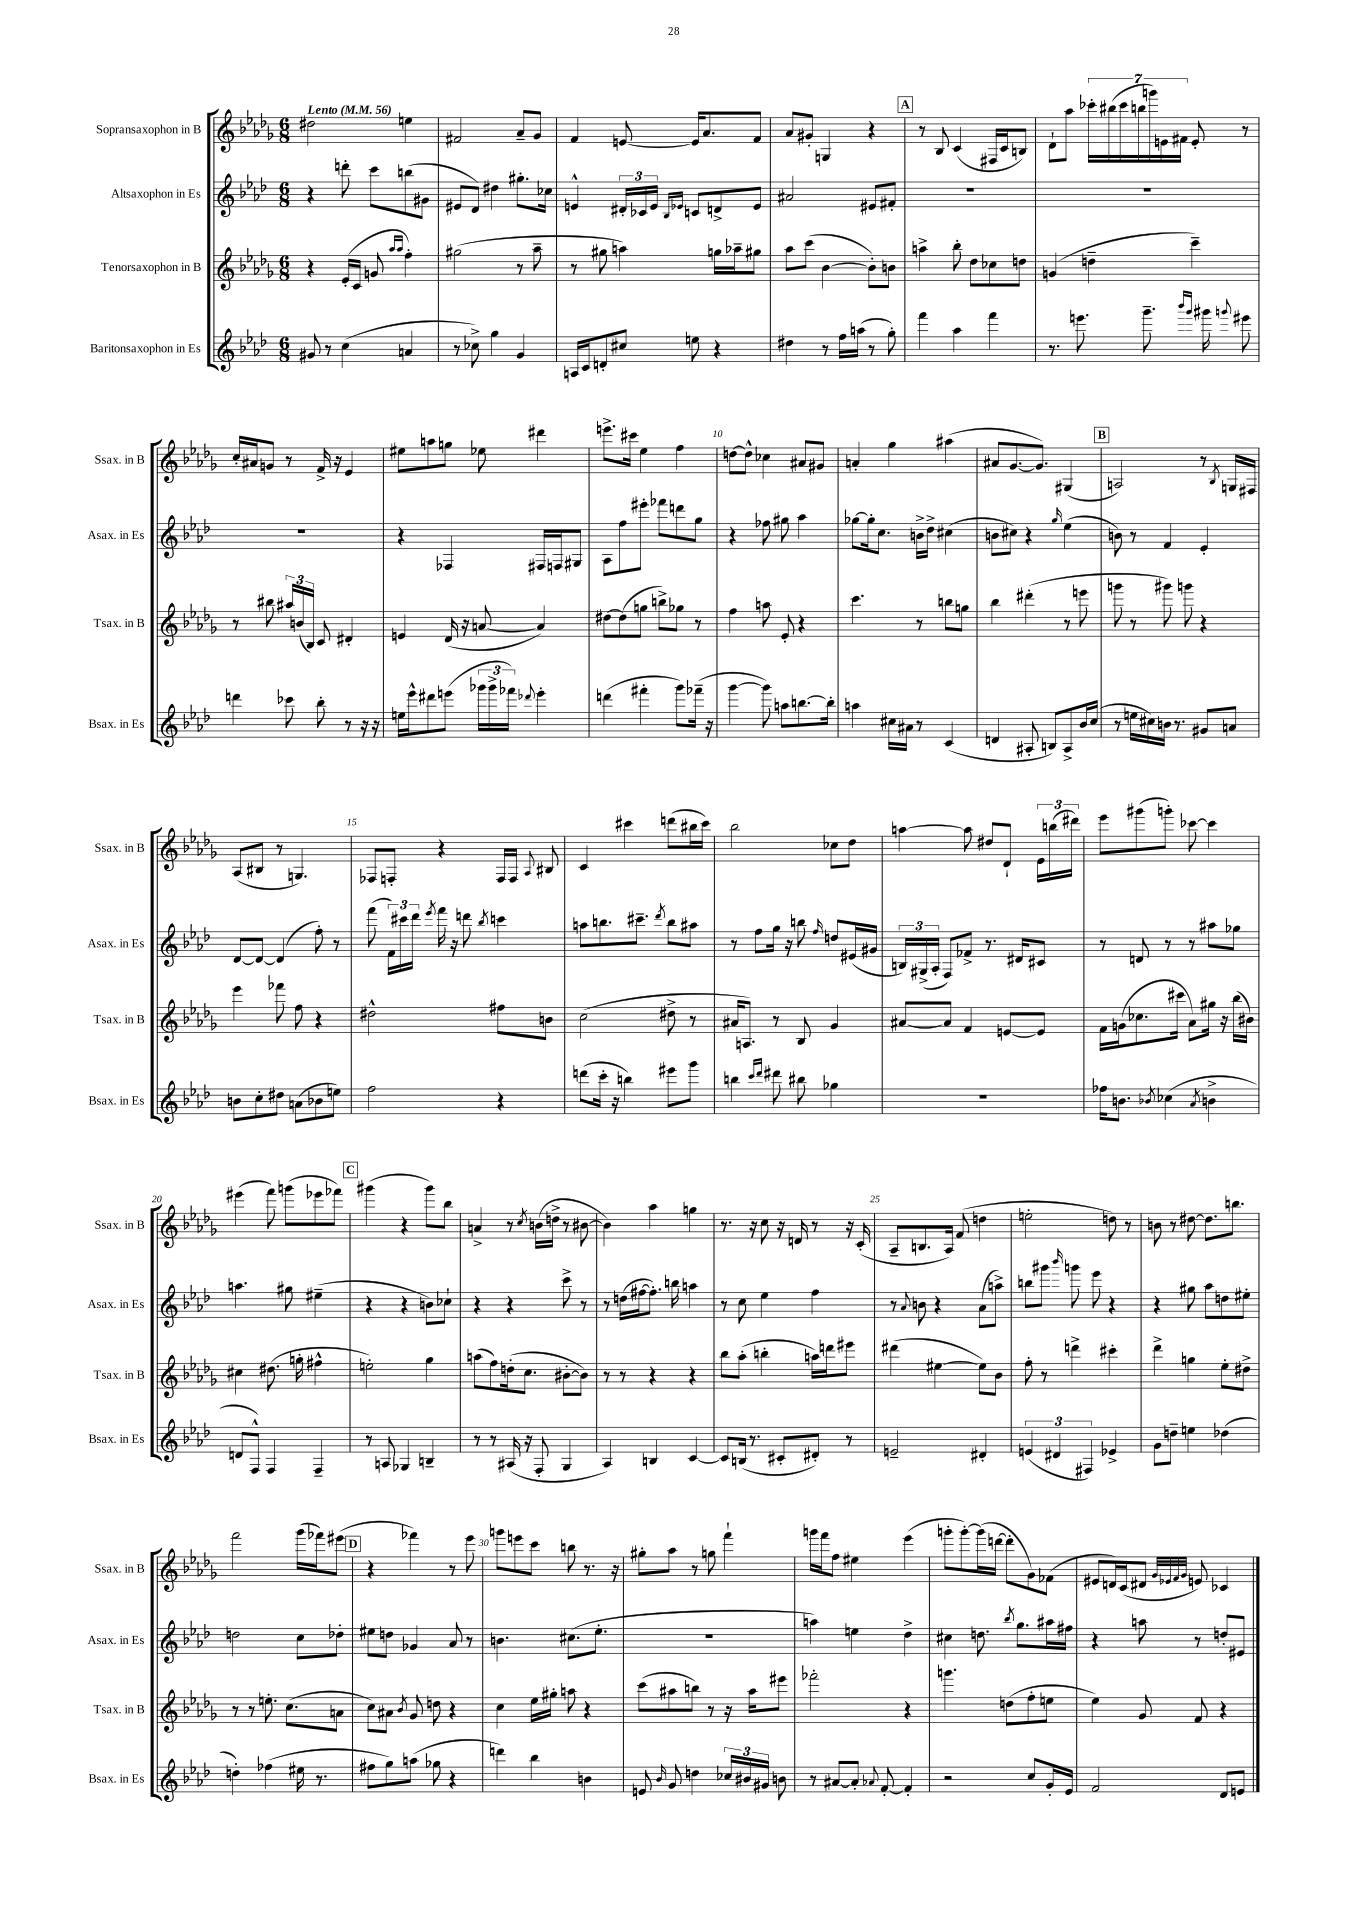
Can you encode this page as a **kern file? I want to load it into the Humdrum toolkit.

**kern	**kern	**kern	**kern
*staff4	*staff3	*staff2	*staff1
*clefG2	*clefG2	*clefG2	*clefG2
*k[b-e-a-d-]	*k[b-e-a-d-g-]	*k[b-e-a-d-]	*k[b-e-a-d-g-]
*M6/8	*M6/8	*M6/8	*M6/8
*MM56	*MM56	*MM56	*MM56
8g#	4r	4r	2dd#
8r	.	.	.
(4cc	(16e-'	8ddd'	.
.	16c	.	.
.	8g	8ccc	.
.	16qqaa-	.	.
.	16qqaa-	.	.
4a	4ff')	(8bb	4ee
.	.	8g#	.
=	=	=	=
8r	(2gg#	8e#	2f#
8cc-^)	.	8d-)	.
4gg	.	4dd#	.
4g	8r	8.gg#'	8a-~
.	8aa-~	.	8g-
.	.	16cc-	.
=	=	=	=
16A	8r	4e^^	4f
16c	.	.	.
8d'	8gg#	.	.
8cc#	4aa)	24d#'	[8e
.	.	24c-	.
.	.	24e	.
.	.	16qqB-	.
.	.	16qqe-	.
8ee	.	8c	16e]
.	.	.	8.a-
4r	16gg	8d^	.
.	16aa-~	.	.
.	8gg#	8e-	8f
=	=	=	=
4dd#	8aa-	2a#	8a-
.	(8ccc	.	8g#'
8r	[4b-	.	4G
16ff	.	.	.
(16aa	.	.	.
8r	8b-'])	8e#	4r
8gg')	8b	8f#'	.
=	=	=	=
4fff	4aa^	2.r	8r
.	.	.	8B-
4aa-	8bb-'	.	(4c
.	8dd-	.	.
4fff	8cc-	.	16F#
.	.	.	16c
.	8dd	.	8B)
=	=	=	=
8.r	(4g	2.r	8d-`
.	.	.	8aa-
8.eee	.	.	.
.	4dd~	.	28ccc-'
.	.	.	(28bb#
.	.	.	28ccc-
.	.	.	28bb
8.ggg~	.	.	.
.	.	.	28ggg)
.	.	.	28e
.	.	.	28f#
.	4ccc~)	.	8e'
16qqbbb-	.	.	.
16qqggg	.	.	.
16ggg#	.	.	.
8qqggg	.	.	.
8eee#	.	.	8r
=	=	=	=
4ddd	8r	2.r	16cc'
.	.	.	16a#
.	8bb#	.	8g
8ccc-	24aa#	.	8r
.	(24b	.	.
.	24B-)	.	.
8bb-'	8c	.	16f^
.	.	.	16r
8r	4d#'	.	4e-
16r	.	.	.
16r	.	.	.
=	=	=	=
16ee	4e	4r	8ee#
16eee-^^	.	.	.
8ddd#	.	.	8aa
(8eee	(16d-	4F-	8gg
.	16r	.	.
24ggg-	[8a	.	8ee-
24ggg-^	.	.	.
24fff-)	.	.	.
8qqddd-	.	.	.
4eee'	4a])	16F#	4ddd#
.	.	16F	.
.	.	8G#	.
=	=	=	=
(4ddd	[8dd#	8A-	8.eee^
.	(8dd#]	8ff	.
.	.	.	16ccc#
4fff#'	8gg	8eee#'	4ee-
.	8bb^)	8fff-	.
8ggg)	8gg-	8ddd	4ff
(16fff-~	8r	8gg	.
16r	.	.	.
=	=	=	=
[4ggg	4ff	4r	[8dd
.	.	.	8dd^^]
8ggg])	8aa	8ff-	4cc-
8aa	8e-'	8gg#	.
[8.bb	4r	4aa-	8a#
.	.	.	8g#
16bb']	.	.	.
=	=	=	=
4aa	4.ccc	[8gg-	4a'
.	.	16gg-']	.
.	.	8.cc	.
16cc#	.	.	4gg-
16a#	.	.	.
8r	8r	16b^	.
.	.	16dd-^	.
(4c	8bb	(4cc#	(4aa#
.	8gg	.	.
=	=	=	=
4d	4bb-	8b	8a#
.	.	8cc#)	[8.g-
8A#'	(4ddd#'	4r	.
.	.	.	8.g-])
8B)	.	.	.
.	.	16qqgg	.
8A#^	8r	(4ee-	(4G#
16b-	8eee	.	.
(16cc	.	.	.
=	=	=	=
8r	8ggg	8b)	2A)
16ee	8r	8r	.
16cc#)	.	.	.
16b	8ggg#)	4f	.
8.r	.	.	.
.	8ggg	.	.
8g#	4r	4e-'	8r
.	.	.	8qB-
8a	.	.	16G
.	.	.	16F#
=	=	=	=
8b	4eee-	[8d-	(8A-
8cc'	.	8d-_	8B#
8dd#	8fff-	(4d-]	8r
(8a	8ff	.	4.G)
8b-	4r	8ff')	.
8ee)	.	8r	.
=	=	=	=
2ff	2dd#^^	(8fff	8F-
.	.	24f)	8F'
.	.	24ccc#	.
.	.	24ddd-	.
.	.	8qeee-	.
.	.	16fff	4r
.	.	16r	.
.	.	8ddd	.
.	.	8qbb-	.
4r	8ff#	4ccc	16F
.	.	.	16F
.	.	.	8qqA-
.	8b	.	8B#
=	=	=	=
(8ddd	(2cc	8aa	4c
16ccc'	.	8.bb	.
16r	.	.	.
4bb)	.	.	4ccc#
.	.	8.ccc#~	.
.	.	8qddd-	.
8eee#	8dd#^	8bb	(8ddd
8ggg	8r	8aa#	16bb#
.	.	.	16ccc#)
=	=	=	=
4bb	16a#	8r	2bb-
.	8.A)	.	.
.	.	8ff	.
16qqccc	.	.	.
16qqddd-	.	.	.
8ddd#	8r	16gg	.
.	.	16r	.
8bb#	8B-	8bb	.
.	.	16qqff	.
4gg-	4g-	8dd	8cc-
.	.	(16e#	8dd-
.	.	16g#	.
=	=	=	=
2.r	[8a#	24B)	[4aa
.	.	(24G#^	.
.	.	24A-'	.
.	8a#]	8F)	.
.	4f	8f-^	8aa]
.	.	8.r	8dd#
.	[8e	.	8d-`
.	.	16d#	.
.	8e]	8c#	24e-
.	.	.	(24bb
.	.	.	24ddd#)
=	=	=	=
16ff-	16f	8r	8eee-
8.b	(16g	.	.
.	8.cc-	8d	(8ggg#
8qb-	.	.	.
(4cc-	.	8r	8ggg')
.	16ccc#	.	.
.	8a-)	8r	[8ccc-
8qa-	.	.	.
4b^	16gg#	8aa#	4ccc-]
.	16r	.	.
.	(16bb-	8gg-	.
.	16b#)	.	.
=	=	=	=
8d	4cc#	4.aa	(4eee#
8F^^)	.	.	.
4F	(8.dd#	.	8fff)
.	.	8gg#	(8ggg
.	16gg'	.	.
4F~	4ff#^^	(4ee#~	8eee-
.	.	.	8fff-)
=	=	=	=
8r	2ee')	4r	(4ggg#
8A	.	.	.
4G-	.	4r	4r
4B~	4gg-	8b)	8ggg#)
.	.	8cc-`	8bb-
=	=	=	=
8r	(8aa	4r	4a^
8r	8ff)	.	.
(16A#	(16dd'	4r	8r
16r	8.cc	.	.
.	.	.	8qcc
8F'	.	.	(16b
.	.	.	16dd^
4G	[8b#'	8ccc^	8r
.	8b#])	8r	[8b#
=	=	=	=
4A-)	8r	8r	4b#])
.	8r	(16dd	.
.	.	[16ff#	.
4B	4r	8.ff#'])	4aa-
.	.	16bb	.
[4c	4r	4aa	4gg
=	=	=	=
8c]	8bb-	8r	8.r
(16B	(8aa-'	8cc	.
8.r	.	.	16r
.	4bb'	4ee-	8cc
8c#'	.	.	16r
.	.	.	16d
8d#')	16aa)	4ff	8r
.	16ddd	.	.
8r	8eee#	.	16r
.	.	.	(16c'
=	=	=	=
2e~	(4ddd#	8r	8A-~
.	.	8qqa-	.
.	.	8b	8.B
.	[4ee#	4r	.
.	.	.	16A-)
.	.	.	(8f
4d#'	8ee#])	(8a-	4dd
.	8b-	8aa^)	.
=	=	=	=
(6e	8ff'	8bb	2ee'
.	8r	8ggg#	.
6d#	.	.	.
.	.	16qqbbb-	.
.	4ddd^	8ggg	.
6F#)	.	.	.
.	.	8eee-	.
4e-^	4ccc#'	4r	8dd)
.	.	.	8r
=	=	=	=
8g	4ddd-^	4r	8b
8dd~	.	.	8r
4ee	4gg	8gg#	[8dd#
.	.	8aa-	8.dd#]
(4dd-	8ee-'	8dd	.
.	.	.	8.bb
.	8dd#^	8ee#'	.
=	=	=	=
4dd')	8r	2dd	2fff
.	8r	.	.
(4ff-	8.ee'	.	.
.	(8.cc	.	.
16ee#	.	8cc	(16ggg-
8.r	.	.	16fff-)
.	8a	8dd-'	(8eee#
=	=	=	=
8ff#	8cc)	8ee#	4r
8gg)	8a#	8dd	.
.	8qb-	.	.
(8aa	8g-	4g-	4fff-)
8gg-	8dd	.	.
4r	4r	8a-	8r
.	.	8r	8eee-
=	=	=	=
4ddd)	4cc	4.b	8ggg
.	.	.	8eee
4bb-	16ee-	.	8ccc
.	16gg#'	.	.
.	8aa	(8.cc#	8bb
4b	4r	.	8.r
.	.	8.ee-'	.
.	.	.	16r
=	=	=	=
8e	(8ccc	2.r	8gg#'
16qqb-	.	.	.
8g	8aa#	.	8aa-
4dd	8bb)	.	8r
.	8r	.	8gg
24cc-	16r	.	4fff`
24b#	.	.	.
.	16aa#	.	.
24g#	.	.	.
8b	8eee#	.	.
=	=	=	=
8r	2fff-'	4aa)	16ggg
.	.	.	16fff
[8a#	.	.	8ff
8a#']	.	4ee	4ee#
8qqa-	.	.	.
[8f'	.	.	.
4f']	4r	4dd-^	(4eee-
=	=	=	=
2r	4.ggg	4cc#	8ggg'
.	.	.	[8ggg')
.	.	8.dd	(16ggg]
.	.	.	[16ddd
.	(8dd	.	8ddd']
.	.	8qbb-	.
.	.	8.gg	.
8cc	8ff'	.	8g-)
16g'	8ee	16aa#	(8f-
16e-	.	16ff#	.
=	=	=	=
2f	4ee-)	4r	8e#
.	.	.	16d)
.	.	.	(16c
.	8g-	8aa	8d#
.	.	.	32qqg-
.	.	.	32qqe-
.	.	.	32qqf
.	.	.	32qqg-
.	8f	8r	8e)
8d-	4r	8dd'	4c-
8e	.	8e#	.
==	==	==	==
*-	*-	*-	*-
